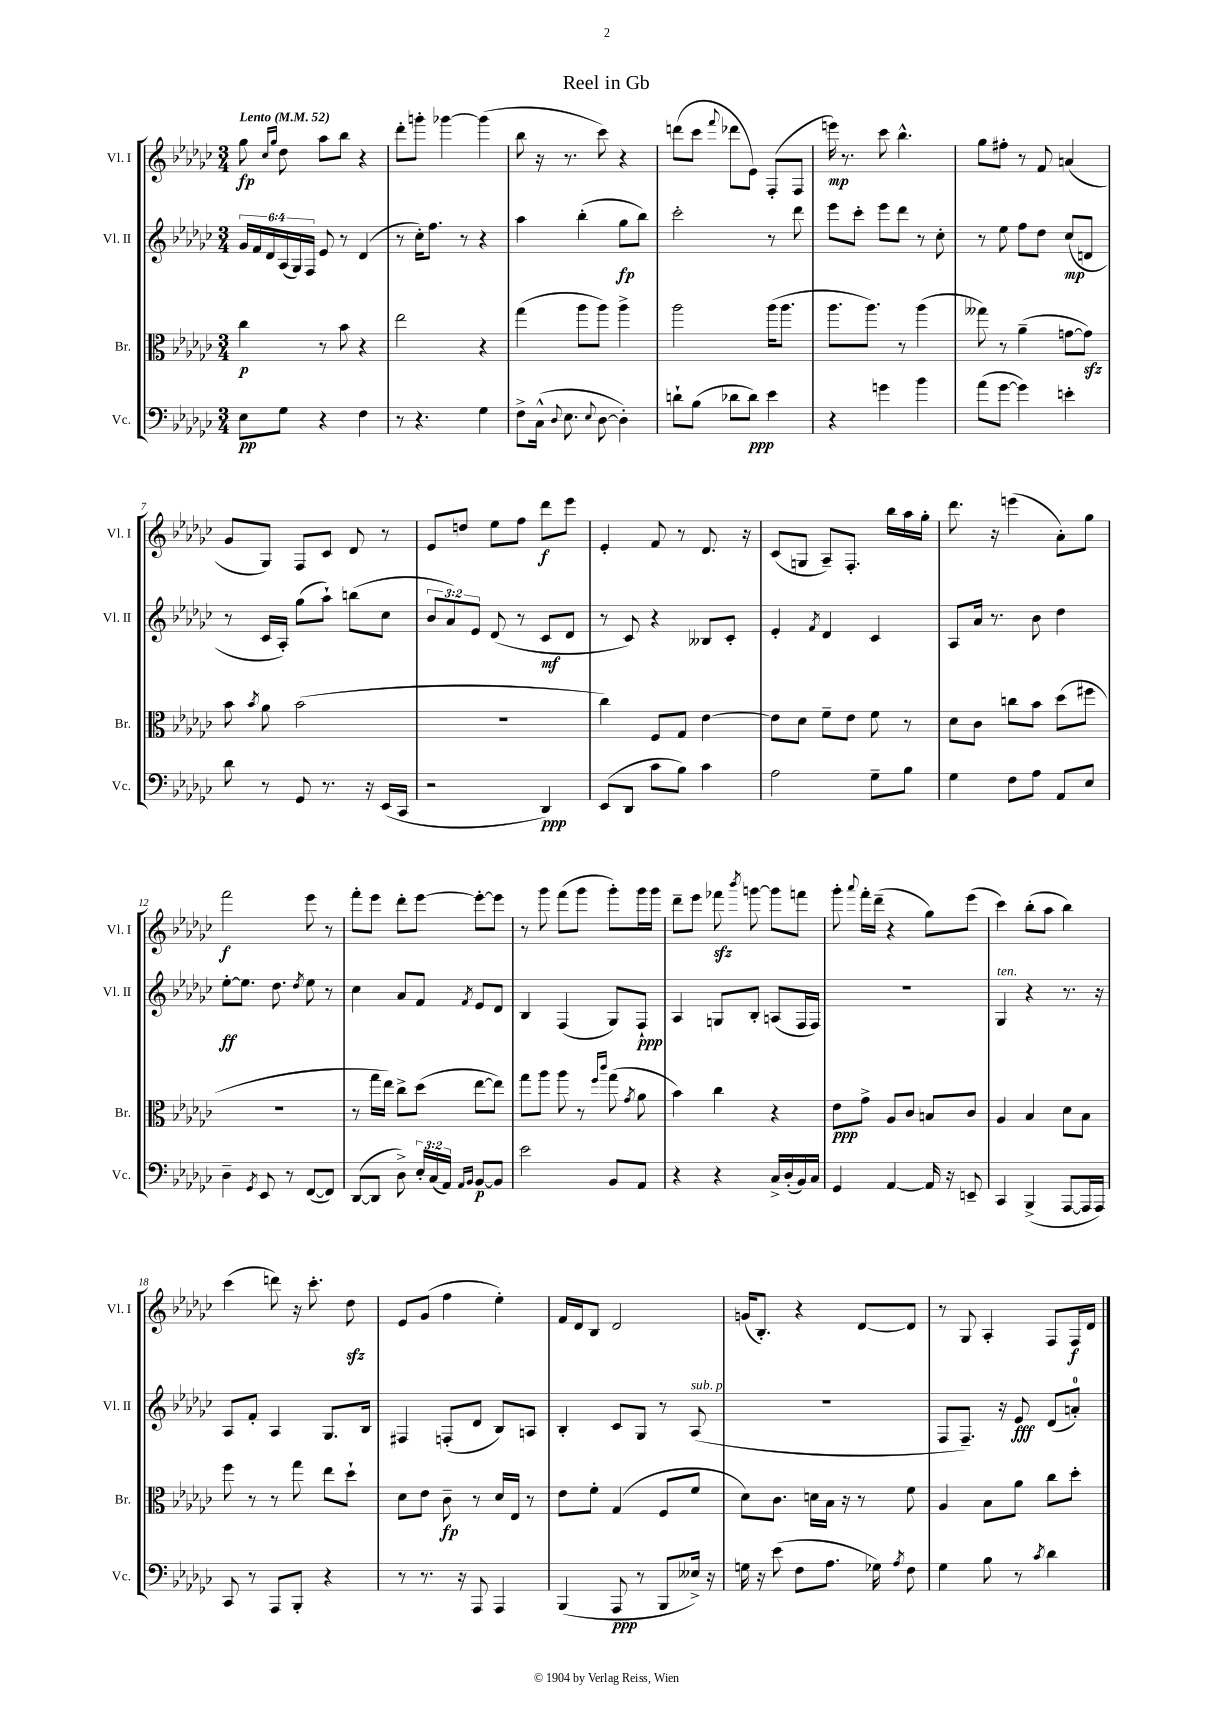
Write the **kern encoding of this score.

**kern	**kern	**kern	**kern
*staff4	*staff3	*staff2	*staff1
*clefF4	*clefC3	*clefG2	*clefG2
*k[b-e-a-d-g-c-]	*k[b-e-a-d-g-c-]	*k[b-e-a-d-g-c-]	*k[b-e-a-d-g-c-]
*M3/4	*M3/4	*M3/4	*M3/4
*MM52	*MM52	*MM52	*MM52
8E-	4cc-	24g-	8gg-
.	.	24f	.
.	.	24d-	.
.	.	.	16qqcc-
.	.	.	16qqgg-
8G-	.	(24A-	8dd-
.	.	24G-)	.
.	.	24F	.
4r	8r	8e-	8aa-
.	8b-	8r	8bb-
4F	4r	(4d-	4r
=	=	=	=
8r	2ee-	8r	8ddd-'
4.r	.	16cc-')	8ggg'
.	.	8.ff	.
.	.	.	[4ggg-
.	.	8r	.
4G-	4r	4r	(4ggg-]
=	=	=	=
8F^	(4gg-	4aa-	8bb-
(16C-^^	.	.	16r
8qqD-	.	.	.
8.E-	.	.	8.r
.	8aa-	(4bb-'	.
8qqE-	.	.	.
[8D-	8aa-)	.	8ccc-)
4D-'])	4aa-^	8gg-	4r
.	.	8bb-)	.
=	=	=	=
8d`	2aa-	2ccc-'	(8ddd
(8B-	.	.	8ccc-
.	.	.	8qqfff
8d-	.	.	8ddd-
8d-)	.	.	8e-)
4e-	(16aa-	8r	(8F'
.	8.aa-	.	.
.	.	8ddd-	8F
=	=	=	=
4r	8.aa-	8eee-	16eee)
.	.	.	8.r
.	.	8ccc-'	.
.	8.aa-)	.	.
4g	.	8eee-	8ccc-
.	8r	8ddd-	4.bb-^^
4b-	(4aa-	8r	.
.	.	8cc-'	.
=	=	=	=
(8a-	8gg--)	8r	8gg-
[8g-	8r	8ee-	8ff#'
4g-])	(4a-~	8ff	8r
.	.	8dd-	8f
4e'	[8g	(8cc-	(4a
.	8g])	8d	.
=	=	=	=
8d-	8b-	8r	8g-
.	8qb-	.	.
8r	8a-	16c-	8G-)
.	.	16A-')	.
8GG-	(2b-	(8gg-	8F
8.r	.	8aa-`)	8c-
.	.	(8bb	8d-
16r	.	.	.
(16EE-	.	8cc-	8r
16CC-	.	.	.
=	=	=	=
2r	2.r	12b-	8e-
.	.	12a-)	.
.	.	.	8dd
.	.	12e-	.
.	.	(8d-	8ee-
.	.	8r	8ff
4DD-)	.	8c-	8ddd-
.	.	8d-	8eee-
=	=	=	=
(8EE-	4cc-)	8r	4e-'
8DD-	.	8c-)	.
8c-	8F	4r	8f
8B-)	8G-	.	8r
4c-	[4e-	8B--	8.d-
.	.	8c-'	.
.	.	.	16r
=	=	=	=
2A-	8e-]	4e-'	(8c-
.	8d-	.	8G
.	.	8qf	.
.	8f~	4d-	8A-~)
.	8e-	.	8.F'
8G-~	8f	4c-	.
.	.	.	16bb-
8B-	8r	.	16aa-
.	.	.	16gg-'
=	=	=	=
4G-	8d-	8A-	8.ddd-
.	8c-	16a-	.
.	.	8.r	16r
8F	8cc	.	(4eee
8A-	8b-	8b-	.
8AA-	(8dd-	4dd-	8a-')
8E-	8ff#	.	8gg-
=	=	=	=
4D-~	2.r	[8ee-'	2fff
.	.	8.ee-]	.
8qGG-	.	.	.
8EE-	.	.	.
.	.	8.dd-	.
8r	.	.	.
.	.	8qdd-	.
([8FF	.	8ee-	8eee-
8FF])	.	8r	8r
=	=	=	=
([8DD-	8r	4cc-	8fff'
8DD-]	16gg-	.	8eee-
.	16ee-)	.	.
8D-^)	8cc-^	8a-	8ddd-'
24E-'	(8dd-	8f	[8eee-
(24C-	.	.	.
24AA-)	.	.	.
16qqAA-	.	.	.
16qqBB-	.	8qf	.
[8BB-	[8ee-	8e-	8eee-'_
8BB-]	8ee-])	8d-	8eee-]
=	=	=	=
2e-	8gg-	4B-	8r
.	8aa-	.	8ggg-
.	8aa-	(4F	(8fff
.	8r	.	8ggg-
.	16qqff	.	.
.	16qqccc-	.	.
8BB-	(8gg-	8G-)	8ggg-')
.	8qg-	.	.
8AA-	8a-	8F`	16ggg-
.	.	.	16ggg-
=	=	=	=
4r	4b-)	4A-	8ddd-~
.	.	.	8eee-
4r	4cc-	8G	8fff-
.	.	.	8qbbb-
.	.	8B-'	[8ggg
16C-^	4r	(8A	8ggg]
(16D-'	.	.	.
16BB-)	.	16F	8fff
16C-	.	16F)	.
=	=	=	=
4GG-	8e-	2.r	8ggg-'
.	.	.	8qqaaa-
.	8g-^	.	16fff'
.	.	.	(16ddd-~
[4AA-	8A-	.	4r
.	8c-	.	.
16AA-]	8B	.	8gg-)
16r	.	.	.
8EE~	8c-	.	(8eee-
=	=	=	=
4CC-	4A-	4G-	4ccc-)
(4BBB-^	4B-	4r	(8bb-'
.	.	.	8aa-
[8AAA-	8d-	8.r	4bb-)
16AAA-]	8B-	.	.
16AAA-)	.	16r	.
=	=	=	=
8CC-	8ff	8A-	(4ccc-
8r	8r	8f'	.
8AAA-	8r	4A-	8ddd)
8BBB-'	8gg-	.	16r
.	.	.	8.ccc-'
4r	8ee-	8.G-	.
.	8dd-`	.	8dd-
.	.	16B-	.
=	=	=	=
8r	8d-	4F#	8e-
8.r	8e-	.	(8g-
.	8c-~	(8F'	4ff
16r	.	.	.
8AAA-	8r	8d-	.
4AAA-	16d-	8B-)	4ee-')
.	16E-	.	.
.	8r	8A	.
=	=	=	=
(4BBB-	8e-	4B-'	16f
.	.	.	16d-
.	8f'	.	8B-
8AAA-	(4G-	8c-	2d-
8r	.	8G-	.
8BBB-	8F	8r	.
16E--^)	8f	(8A-	.
16r	.	.	.
=	=	=	=
16G	8d-)	2.r	(16g
16r	.	.	8.B-')
(8e-	8.c-	.	.
8F	.	.	4r
.	16d	.	.
8.A-	16B-	.	.
.	16r	.	.
.	8r	.	[8d-
16G-)	.	.	.
8qA-	.	.	.
8F	8f	.	8d-]
=	=	=	=
4G-	4A-	8F	8r
.	.	8.F~)	8G-
8B-	8B-	.	4A-'
.	.	16r	.
8r	8a-	8e-	.
8qc-	.	.	.
4d-	8cc-	(8d-	8F
.	8dd-'	8a')	16F
.	.	.	16d-
==	==	==	==
*-	*-	*-	*-
